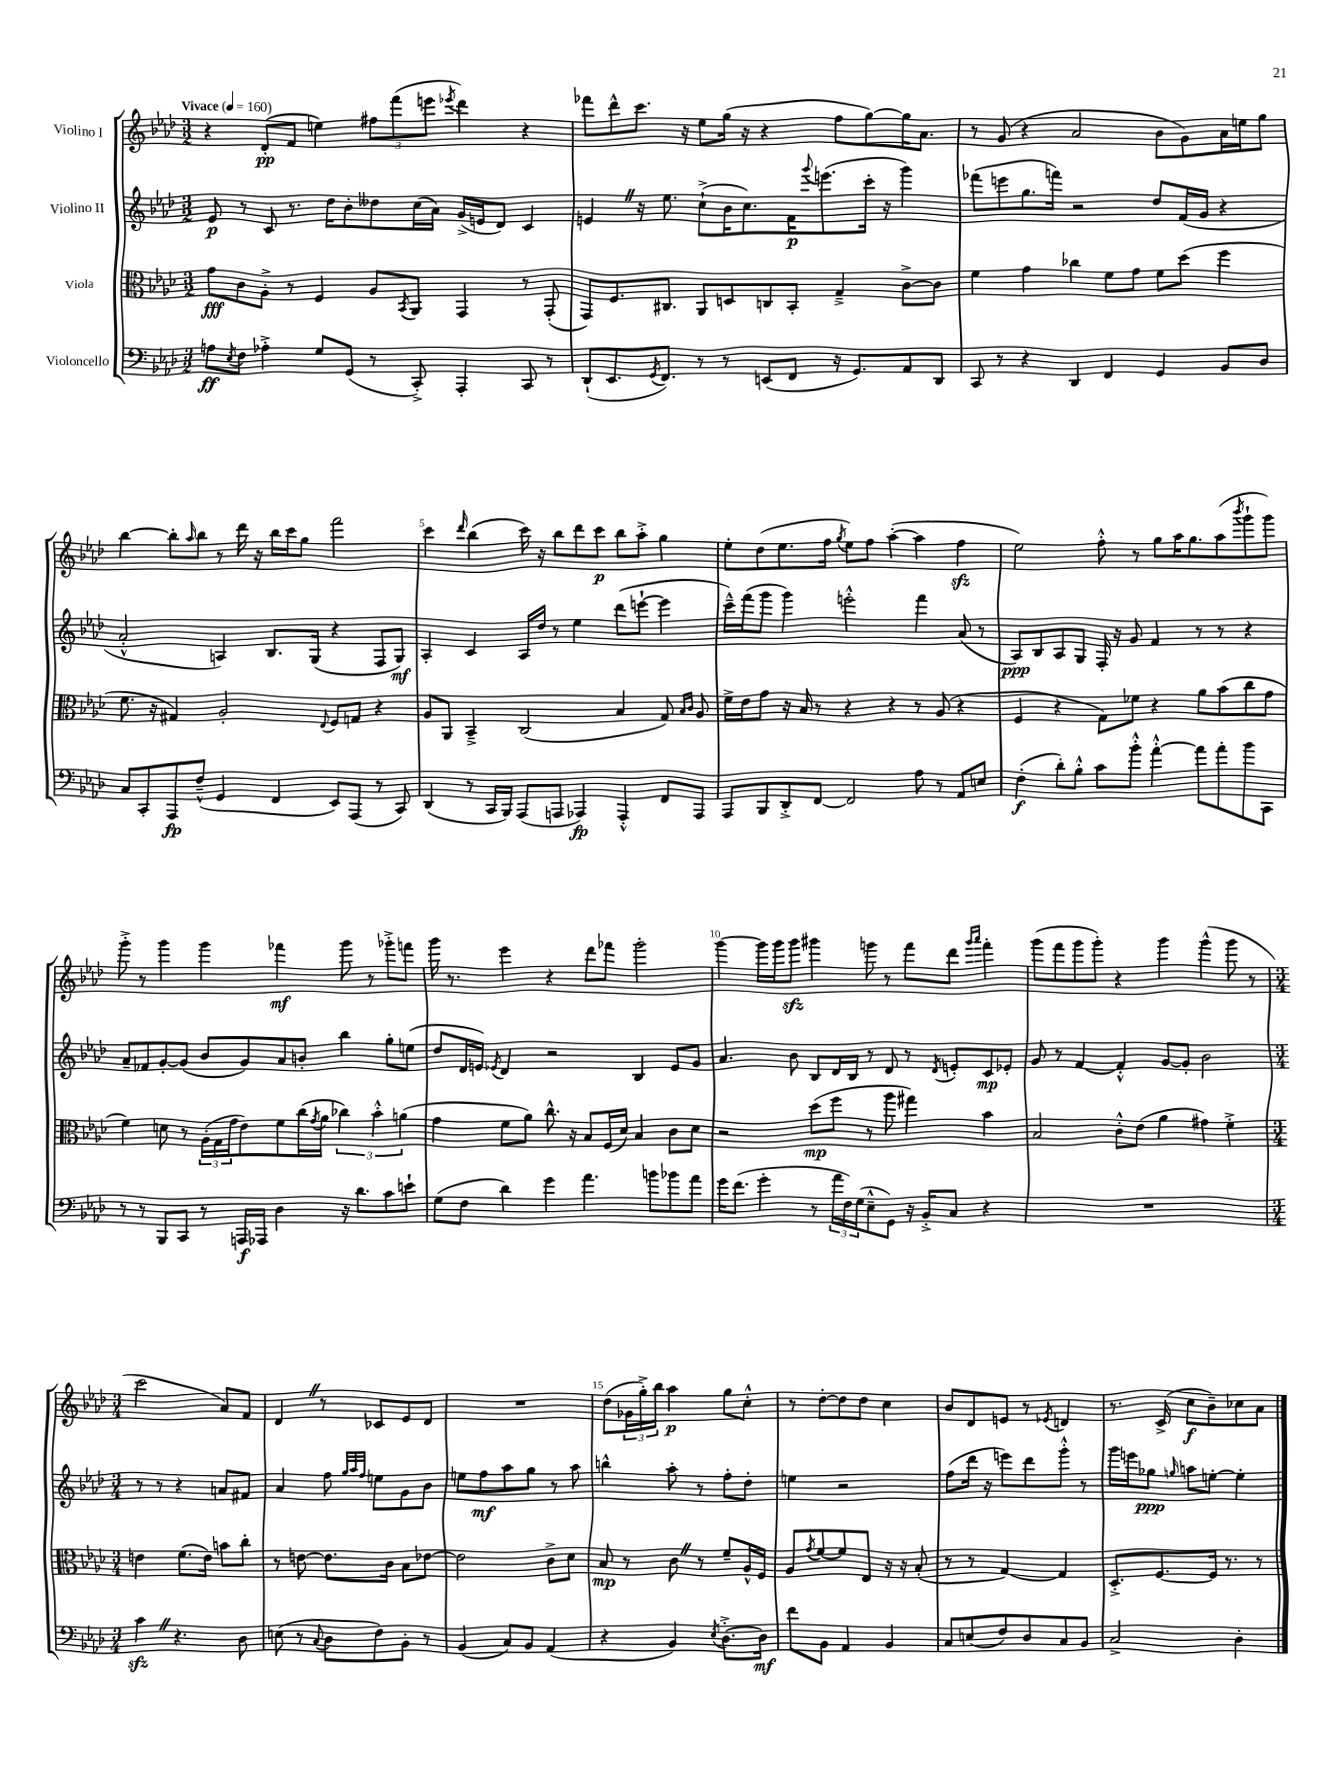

**kern	**kern	**kern	**kern
*staff4	*staff3	*staff2	*staff1
*clefF4	*clefC3	*clefG2	*clefG2
*k[b-e-a-d-]	*k[b-e-a-d-]	*k[b-e-a-d-]	*k[b-e-a-d-]
*M3/2	*M3/2	*M3/2	*M3/2
*MM160	*MM160	*MM160	*MM160
8A	8g	8e-	4r
8qE-	.	.	.
8F	8c	8r	.
4A-'^	8A-'^	8c	(8d-'
.	8r	8.r	8f
8G	4F	.	4ee)
.	.	16dd-	.
(8GG	.	8b-'	.
8r	8A-	8dd--	12ff#
.	.	.	(12fff
.	8qBB-	.	.
8CC'^)	8AA-	(16cc	.
.	.	.	12eee
.	.	16a-)	.
.	.	.	8qeee-
4AAA-'	4GG	(16g^	4ddd-)
.	.	16e	.
.	.	8d-)	.
8CC	8r	4c	4r
8r	(8GG'	.	.
=	=	=	=
(8DD-`	8GG)	4e	8fff-
8.EE-	8.F	.	8ddd-^^
.	.	16r	8.ccc
8qGG	.	.	.
8.FF)	8.C#	8.ee-	.
.	.	.	16r
8r	8AA-	(8cc`^	8ee-
8r	8D	16b-	(16gg
.	.	8.cc)	16r
(8EE	8C	.	4r
8FF	8BB-'	16f	.
.	.	8qqggg	.
.	.	(8.eee	.
16r	4G~^	.	8ff
8.GG)	.	.	.
.	.	16ccc'	[8gg)
.	.	16r	.
8AA-	[8c^	4ggg)	16gg]
.	.	.	8.a-
8DD-	8c]	.	.
=	=	=	=
8CC	4f	(8fff-	8r
8r	.	8eee	(8g
4r	4g	8.gg	4r
.	.	16fff)	.
4DD-	4cc-	2r	2a-
4FF	8f	.	.
.	8g	.	.
4GG	8f	8dd-	8b-
.	(8dd-	(16f	8g)
.	.	16g	.
8BB-	4ff	4r	16a-
.	.	.	16ee
8D-	.	.	8gg
=	=	=	=
8C	8.f	2a-'^^	[4bb-
8CC'	.	.	.
.	16r	.	.
8AAA-	4G#)	.	8bb-']
.	.	.	16qqaa-
(8F~^^	.	.	8bb-
4GG	2A-'	4A)	8r
.	.	.	16ddd-
.	.	.	16r
4FF	.	8.B-	16bb-
.	.	.	16ccc
.	.	.	8gg
.	.	(16G	.
.	8qqE-	.	.
8EE-)	8F	4r	2fff
(8AAA-	8G	.	.
8r	4r	8F	.
8CC)	.	8G)	.
=	=	=	=
(4DD-	8A-	4A-'	4ccc
.	8AA-	.	.
.	.	.	16qqddd-
8r	4BB-~^	4c	(4bb-
16CC	.	.	.
16BBB-)	.	.	.
(8AAA-	(2C	16A-	16ccc)
.	.	16dd-	16r
8AAA	.	8r	8bb-
4AAA-)	.	4ee-	8ddd-
.	.	.	8ccc
4AAA-'^^	4B-	(8ddd-	8bb-
.	.	[8eee`	8aa-'^
8FF	8G)	4eee]	4gg
.	16qqB-	.	.
.	16qqc	.	.
8AAA-	8A-	.	.
=	=	=	=
8AAA-	16f^	16ccc~^^)	8ee-'
.	16e-	(16fff	.
8BBB-	8g	8ggg	(8dd-
8DD-'^	16r	4ggg)	8.ee-
.	16B-	.	.
[8FF	8r	.	.
.	.	.	16ff
.	.	.	8qgg
2FF]	4r	2eee'^^	8ee-)
.	.	.	8ff
.	4r	.	([4aa-'
8A-	8r	4fff	4aa-]
8r	(8A-	.	.
8AA-	4r	(8a-	4ff
8E	.	8r	.
=	=	=	=
(4F'	4F	8A-)	2ee-)
.	.	8B-	.
8d-')	4r	8A-	.
8B-'^^	.	8G	.
8c	8G)	16F'	8ff'^^
.	.	16r	.
8b-'^^	8f-	8g	8r
[4a-'^^	4r	4f	8gg
.	.	.	16aa-
.	.	.	8.gg
8a-]	8a-	8r	.
8a-'	(8b-	8r	(8aa-
.	.	.	8qbbb-
8b-	8cc	4r	8ggg`
8CC	8g	.	8ggg)
=	=	=	=
8r	4f)	8a-~	8ggg'^
8r	.	8f-	8r
8BBB-	8d	[8g'	4ggg
8CC	8r	(8g]	.
8r	(24A-'	8b-	4ggg
.	24G	.	.
.	24g	.	.
16AAA	8e-)	8g)	.
16AAA-	.	.	.
4D-	8f	8a-	4fff-
.	(16cc	8b'	.
.	8qg	.	.
.	16a-	.	.
16r	6cc-)	4bb-	8ggg
8.d-	.	.	.
.	.	.	8r
.	6b-'^^	.	.
8c	.	8gg'	8ggg-'^
.	(6a	.	.
8e`	.	(8ee	8fff
=	=	=	=
(8G	4g	8dd-	16ggg
.	.	.	8.r
8F	.	16d-	.
.	.	16e)	.
.	.	8qe-	.
4d-)	8f	4d-	4eee-
.	8a-)	.	.
4g	8.cc^^	2r	4r
.	16r	.	.
4.a-	8B-	.	8ddd-
.	(16F	.	8fff-
.	16d-)	.	.
.	4B-	4B-	2ggg'
8b	.	.	.
8b-	8c	8e-	.
8a-	8d-	8g	.
=	=	=	=
16g	2r	4.a-	[4ggg
(8.f	.	.	.
4g'	.	.	16ggg]
.	.	.	16ggg
.	.	8b-	8ggg
8r	(8dd-	8B-	4ggg#
24a-	8ff	16d-	.
24F)	.	.	.
.	.	16B-	.
(24G	.	.	.
8E-~^^	8r	8r	8ggg
8GG)	8aa-	8d-	8r
16r	4gg#)	8r	8fff
16BB-'^	.	.	.
.	.	8qd-	.
8C	.	8e'	8ddd-
.	.	.	16qqggg
.	.	.	16qqaaa-
4r	4b-	8c	4fff'
.	.	8e-'	.
=	=	=	=
1.r	2B-	8g	(8ggg
.	.	8r	8fff
.	.	[4f	8ggg
.	.	.	8ggg')
.	8c'^^	4f'^^]	4r
.	(8e-	.	.
.	4a-	[8g	4ggg
.	.	8g']	.
.	4g#)	2b-	(4ggg^^
.	4f'^	.	8ggg
.	.	.	8r
=	=	=	=
*M3/4	*M3/4	*M3/4	*M3/4
4c	4e	8r	2ccc
.	.	8r	.
4.r	(8.f	4r	.
.	16e)	.	.
.	8b	8a	8a-)
8D-	8cc'	8f#	8f
=	=	=	=
(8E	8r	4a-	4d-
8r	[8e	.	.
8qqC	.	.	.
8D-	8.e]	8ff	8r
.	.	32qqgg	.
.	.	32qqaa-	.
.	.	32qqff	.
8F)	.	8ee	8c-
.	16c	.	.
8BB-'	8B-	8g	8e-
8r	[8e-	8b-	8d-
=	=	=	=
(4BB-	2e-]	8ee	2.r
.	.	8ff	.
8C)	.	8aa-	.
8BB-	.	8gg	.
(4AA-	8c^	8r	.
.	8d-	8aa-	.
=	=	=	=
4r	8B-	4bb^^	(8dd-
.	8r	.	24g-
.	.	.	24gg'^)
.	.	.	24bb-
4BB-)	8c	8aa-'	4aa-
.	8r	8r	.
8qE-	.	.	.
[8.D-'^	8f~	8ff'	8gg
.	16A-^^	8dd-'	8cc'^^
16D-]	16F	.	.
=	=	=	=
8f	8A-	4ee	8r
.	8qg	.	.
8BB-	[8f	.	[8dd-'
4AA-	8f]	2r	8dd-]
.	8E-	.	8dd-
4BB-	16r	.	4cc
.	16r	.	.
.	(8B-'	.	.
=	=	=	=
8C	8r	(8ff	8b-
(8E	8r	16ddd-	8d-
.	.	16r	.
8F)	[4G)	8eee)	8e
8D-	.	8ddd-	8r
.	.	.	8qe-
8C	4G]	8ggg'^^	4d
8BB-	.	8r	.
=	=	=	=
2C^	8.D-'^	16ggg	8.r
.	.	16eee	.
.	.	8gg-	.
.	[8.F	.	(16c^
.	.	16qqgg	.
.	.	8aa	8cc
.	16F]	[8ee'	8b-~)
.	8.r	.	.
4D-'	.	4ee']	8cc-
.	8r	.	8a-
==	==	==	==
*-	*-	*-	*-
